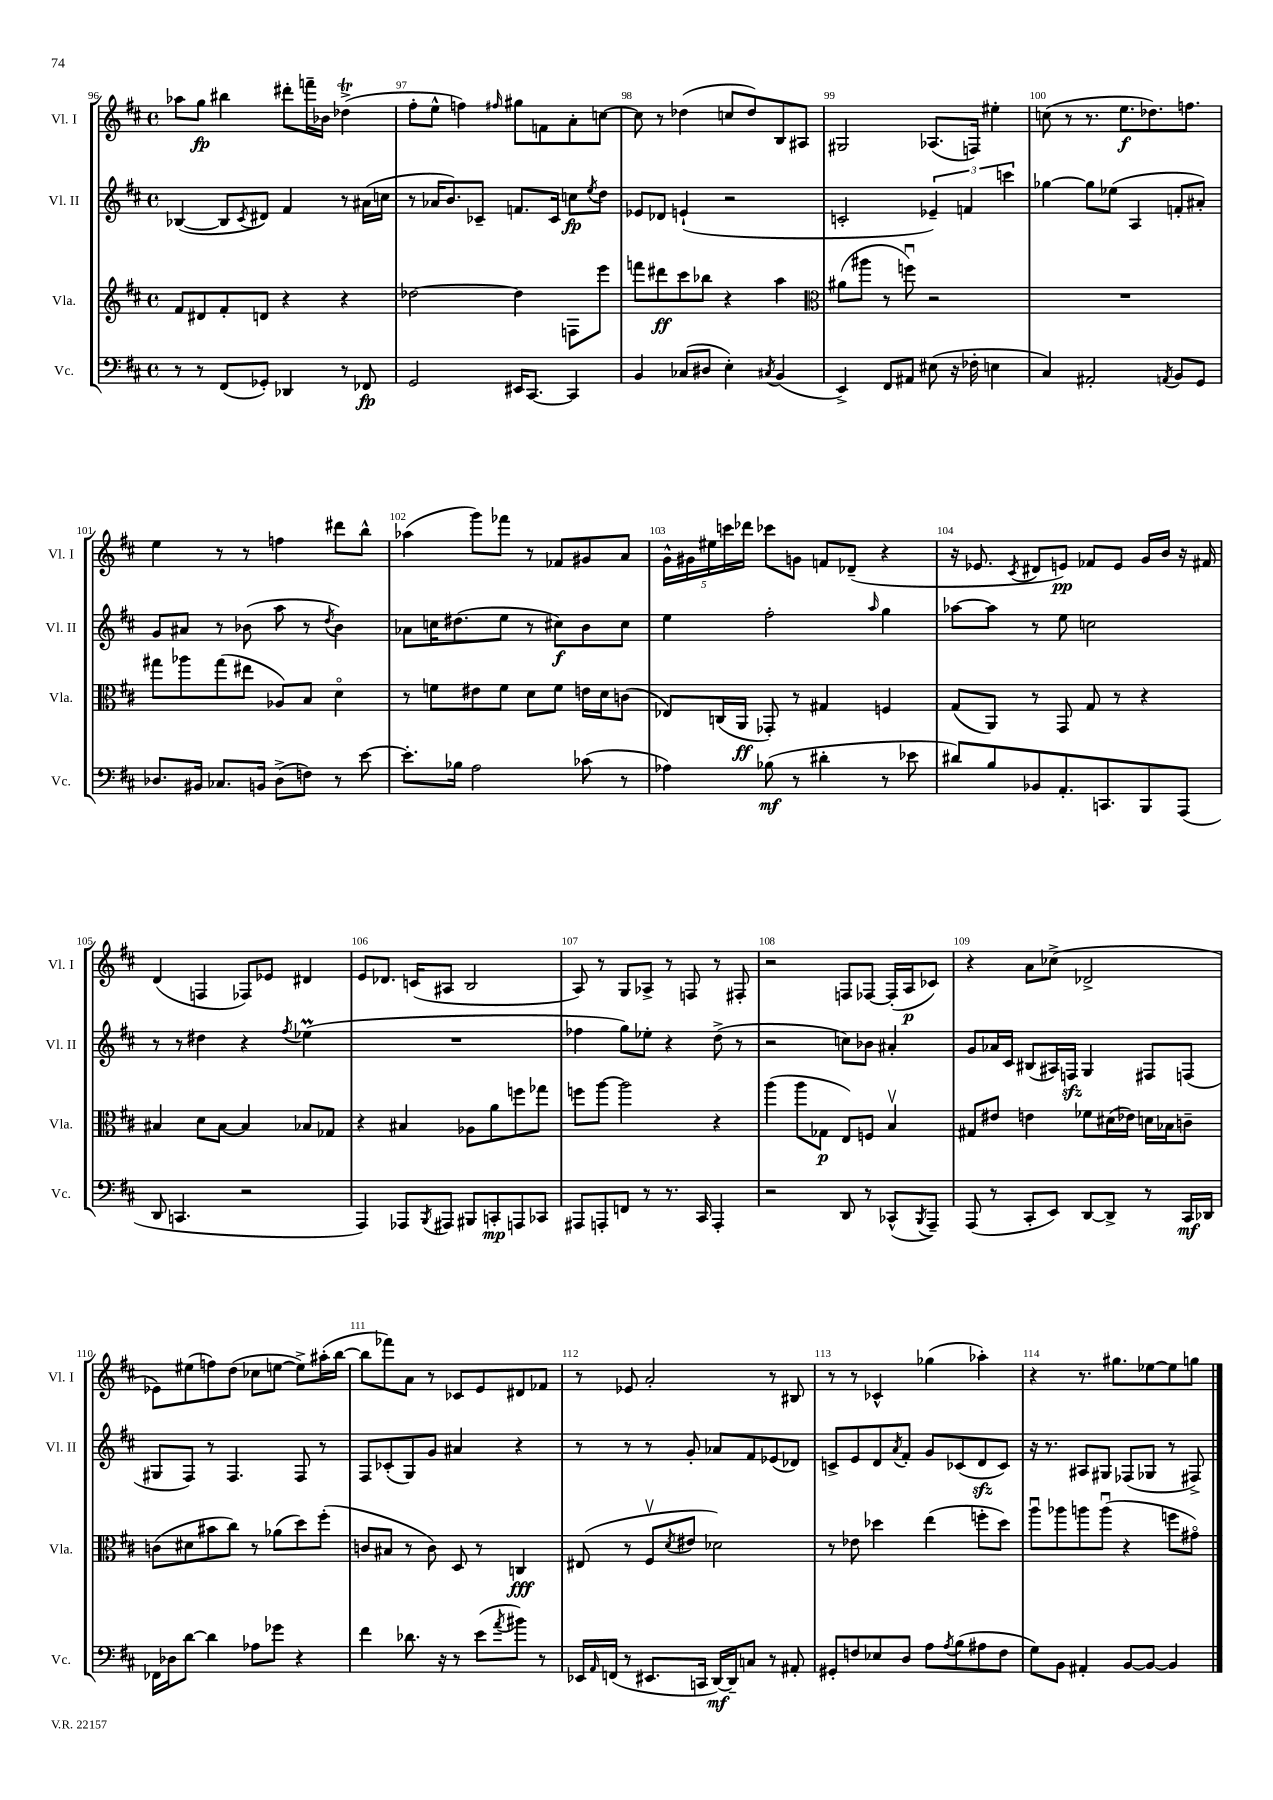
<<
\new StaffGroup <<
\new Staff = "s0" \with { instrumentName = "Vl. I" shortInstrumentName = "Vl. I" } {
    \clef treble \key d \major \defaultTimeSignature \time 4/4
    aes''8 g''8\fp bis''4 dis'''8-. f'''16-- bes'16 des''4->\trill( |
    fis''8-. e''8-^ f''4) \grace { fis''16 } gis''8 f'8 a'8-. c''8~ |
    c''8 r8 des''4( c''8 des''8) b8 ais8 |
    gis2 aes8.( f16) eis''4-. |
    c''8( r8 r8. e''8.\f des''8.) f''8. |
    e''4 r8 r8 f''4 dis'''8 b''8-^ |
    aes''4( g'''8) fes'''8 r8 fes'8 gis'8 a'8 |
    \tuplet 5/4 { g'16-^ gis'16 eis''16 c'''16 des'''16 } ces'''8 g'8 f'8 des'8--( r4 |
    r16 ees'8. \acciaccatura { cis'8 } dis'8 e'8\pp) fes'8 e'8 g'16 b'16 r16 fis'16 |
    d'4( f4 fes8) ees'8 dis'4 |
    e'8 des'8. c'16( ais8 b2 |
    a8) r8 g8 aes8-> r8 f8 r8 fis8-. |
    r2 f8 fes8~ fes16-.( a16\p ces'8) |
    r4 a'8 ces''8->( des'2-> |
    ees'8) eis''8( f''8) d''8( ces''8 e''8~ e''8->) ais''16-.( b''16~ |
    b''8 fes'''8) a'8 r8 ces'8 e'8 dis'8 fes'8 |
    r8 ees'8 a'2-. r8 bis8 |
    r8 r8 ces'4-^ ges''4( aes''4-.) |
    r4 r8. gis''8. ees''8~ ees''8 g''8 \bar "|." |
}
\new Staff = "s1" \with { instrumentName = "Vl. II" shortInstrumentName = "Vl. II" } {
    \clef treble \key d \major \defaultTimeSignature \time 4/4
    bes4~( bes8 \acciaccatura { cis'8 } dis'8) fis'4 r8 ais'16( c''16 |
    r8 aes'16 b'8.) ces'8-- f'8. ces'16 c''8\fp \acciaccatura { e''8 } d''8 |
    ees'8 des'8 e'4-!( r2 |
    c'2-. \tuplet 3/2 { ees'4--) f'4 c'''4 } |
    ges''4~ ges''8 ees''8( a4 f'8-. ais'8-.) |
    g'8 ais'8 r8 bes'8( a''8 r8 \acciaccatura { d''8 } bes'4) |
    aes'8 c''16 dis''8.( e''8 r8 cis''8\f) b'8 cis''8 |
    e''4 fis''2-. \grace { a''16 } g''4 |
    aes''8~ aes''8 r8 e''8 c''2 |
    r8 r8 dis''4 r4 \acciaccatura { fis''8 } ees''4\prall( |
    R1 |
    fes''4 g''8) ees''8-. r4 d''8->( r8 |
    r2 c''8) bes'8 ais'4-. |
    g'8 aes'16 cis'16 bis8( ais16) f16\sfz g4 fis8 f8( |
    gis8 fis8) r8 fis4. fis8 r8 |
    fis8 ces'8-.( g8) g'8 ais'4 r4 |
    r8 r8 r8 g'8-. aes'8 fis'8 ees'8( des'8) |
    c'8-> e'8 d'8 \acciaccatura { a'8 } fis'8-. g'8 ces'8( d'8\sfz ces'8) |
    r16 r8. ais8 gis8 fes8( ges8 r8 fis8->) \bar "|." |
}
\new Staff = "s2" \with { instrumentName = "Vla." shortInstrumentName = "Vla." } {
    \clef treble \key d \major \defaultTimeSignature \time 4/4
    fis'8 dis'8 fis'8-. d'8 r4 r4 |
    des''2~ des''4 f8 e'''8 |
    f'''8 dis'''8\ff cis'''8 bes''8 r4 a''4 |
    \clef alto ais'8( ais''8 r8 f''8\downbow) r2 |
    R1 |
    gis''8 aes''8 gis''8( eis''8 aes8) b8 d'4\flageolet |
    r8 f'8 eis'8 f'8 d'8 f'8 e'16 d'16 c'8( |
    ees8) c16( a,16\ff ges,8-.) r8 gis4 f4 |
    g8( a,8) r8 g,8 g8 r8 r4 |
    bis4 d'8 bis8~ bis4 bes8 ges8 |
    r4 bis4 aes8 a'8 f''8 ges''8 |
    f''8 a''8~ a''2 r4 |
    a''4( a''8 ges8\p e8) f8 b4\upbow |
    gis8 eis'8 e'4 fes'8 dis'16( ees'16) d'16 bes16 c'8-- |
    c'8( dis'8 bis'8 cis''8) r8 aes'8( d''8) fis''8-.( |
    c'8 bis8 r8 c'8) d8 r8 c4\fff |
    eis8( r8 fis8\upbow \acciaccatura { d'8 } eis'8 des'2) |
    r8 ees'8 des''4 e''4( f''8-. des''8) |
    a''8\downbow aes''8 a''8 a''8\downbow( r4 f''8 gis'8\flageolet) \bar "|." |
}
\new Staff = "s3" \with { instrumentName = "Vc." shortInstrumentName = "Vc." } {
    \clef bass \key d \major \defaultTimeSignature \time 4/4
    r8 r8 fis,8( ges,8-.) des,4 r8 fes,8\fp |
    g,2 eis,16 cis,8.~ cis,4 |
    b,4 ces8( dis8 e4-.) \acciaccatura { cis8 } b,4( |
    e,4->) fis,8 ais,8 eis8( r16 fes16-. e4 |
    cis4) ais,2-. \acciaccatura { a,8 } b,8 g,8 |
    des8. bis,16 ces8. b,16 des8->( f8) r8 e'8~ |
    e'8.-. bes16 a2 ces'8( r8 |
    aes4) bes8\mf( r8 dis'4-. r8 ees'8 |
    dis'8) b8 bes,8 a,8.-. c,8. b,,8 a,,8( |
    d,8 c,4. r2 |
    a,,4) aes,,8 \acciaccatura { b,,8 } ais,,8 bis,,8 c,8-.\mp a,,8 ces,8 |
    ais,,8 a,,8-. f,8 r8 r8. cis,16 a,,4-. |
    r2 d,8 r8 ces,8-^( \acciaccatura { b,,8 } a,,8--) |
    a,,8( r8 cis,8-. e,8) d,8~ d,8-> r8 cis,16\mf des,16 |
    fes,16 des16 d'8~ d'4 aes8 ges'8 r4 |
    fis'4 des'8. r16 r8 e'8( \acciaccatura { a'8 } bis'8) r8 |
    ees,16 \grace { a,16 } f,16( r8 eis,8. c,16 d,16~\mf) d,16-- c8 r8 ais,8-. |
    gis,8-. f8 ees8 d8 a8 \acciaccatura { a8 } b8( ais8 f8 |
    g8) b,8 ais,4-. b,8~ b,8~ b,4 \bar "|." |
}
>>
>>
\layout { \context { \Score currentBarNumber = #96 \override BarNumber.break-visibility = ##(#f #t #t) barNumberVisibility = #all-bar-numbers-visible } }
